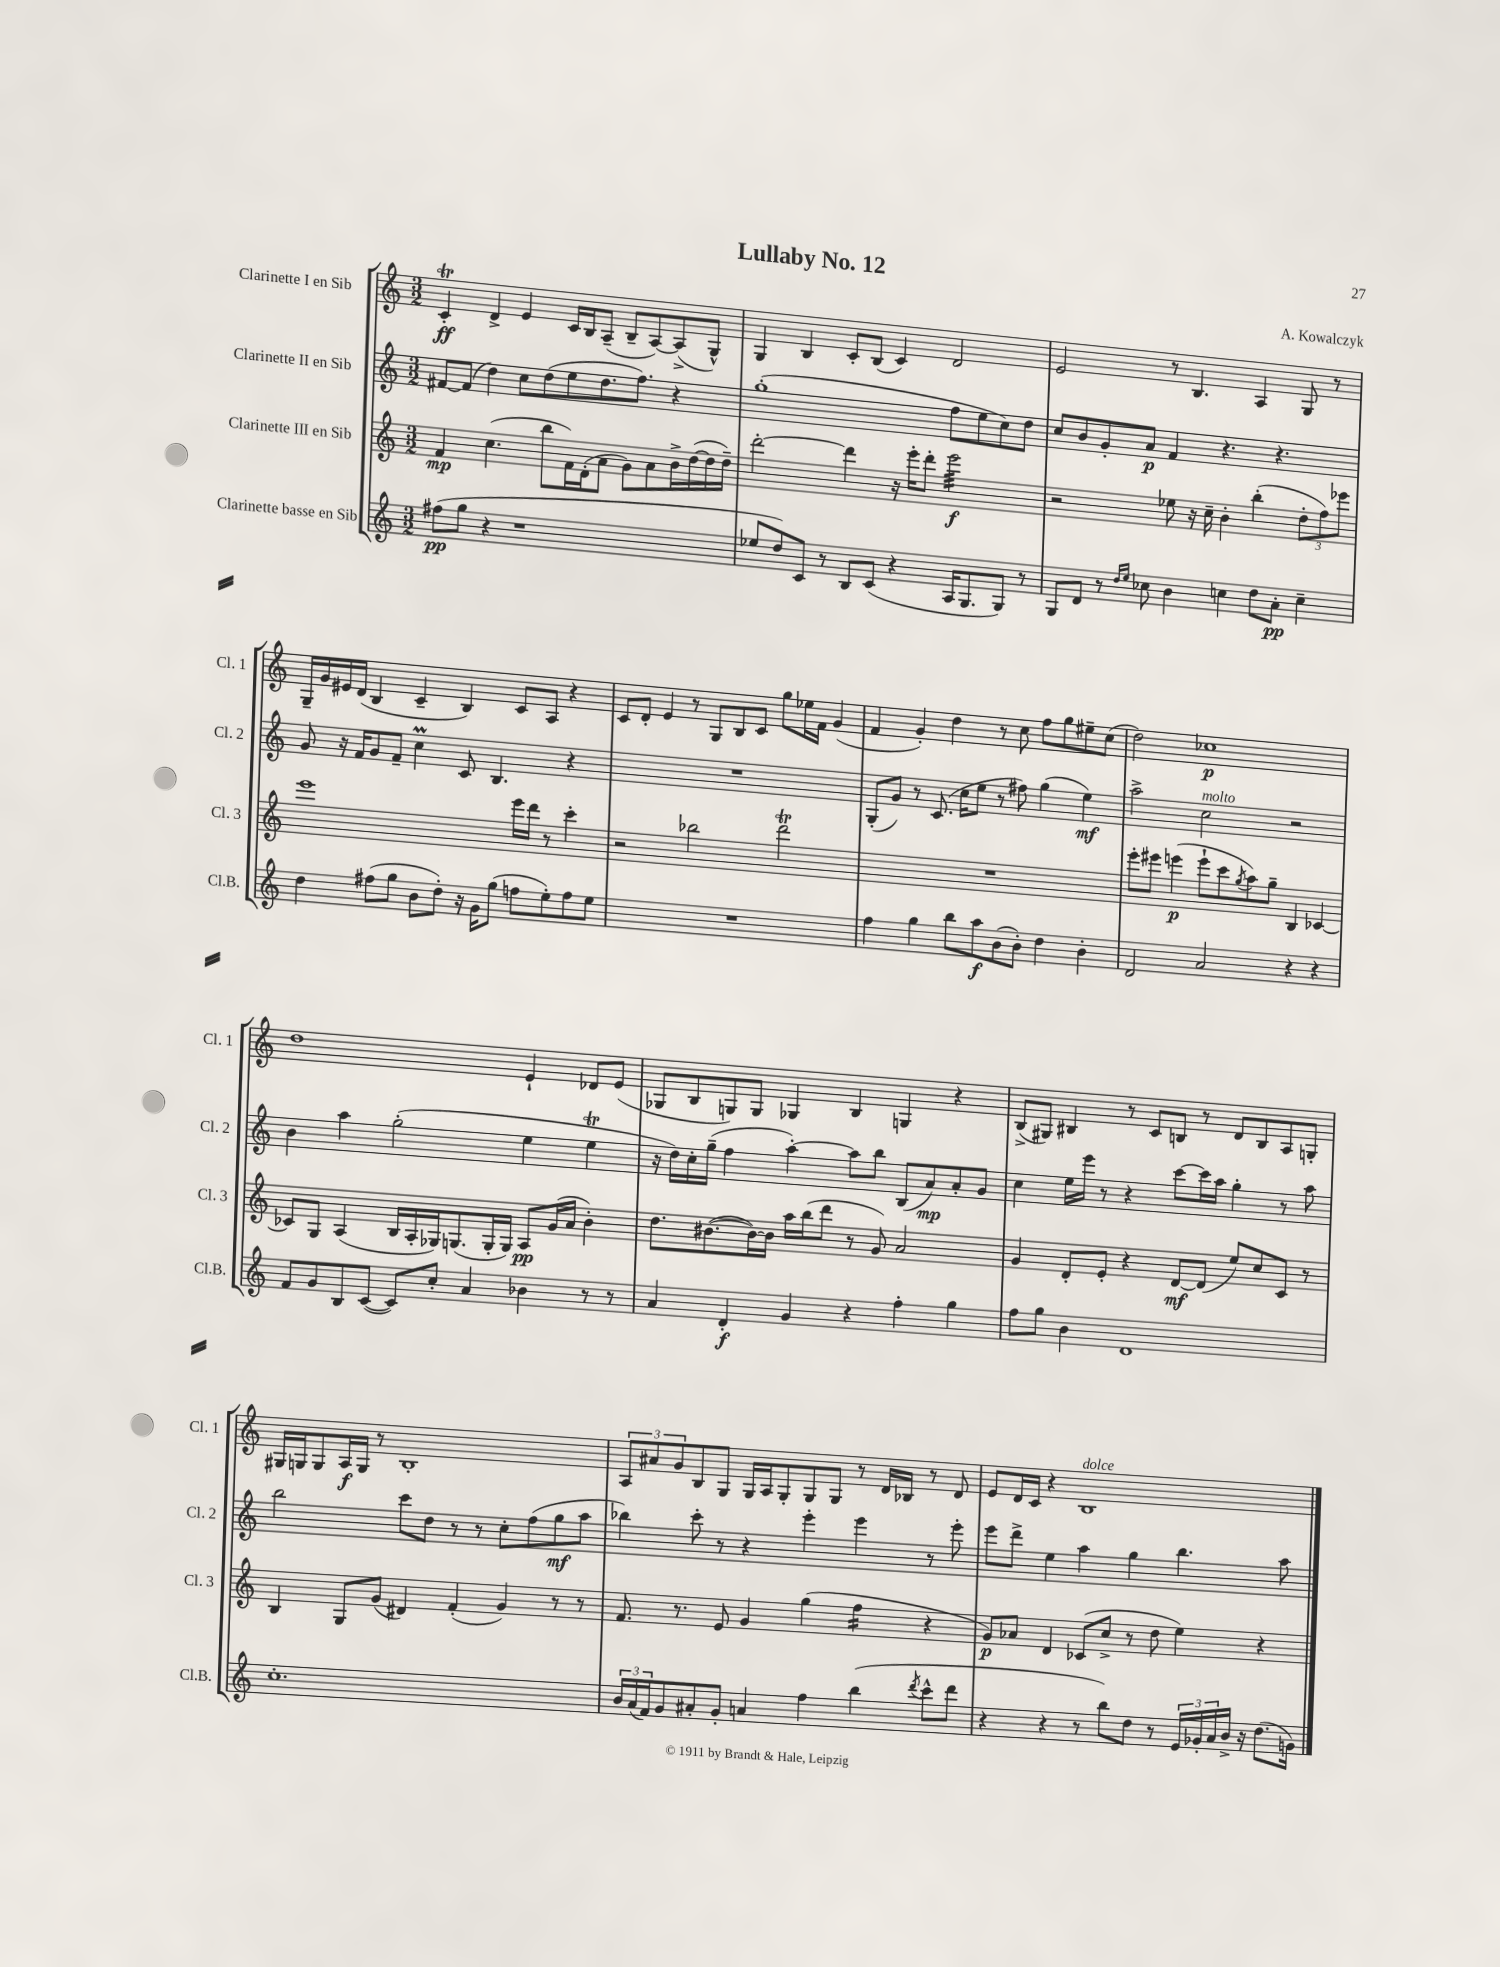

**kern	**kern	**kern	**kern
*staff4	*staff3	*staff2	*staff1
*clefG2	*clefG2	*clefG2	*clefG2
*k[]	*k[]	*k[]	*k[]
*M3/2	*M3/2	*M3/2	*M3/2
(8ff#	4f	[8f#	4c'
8gg	.	(8f#]	.
4r	(4.cc	4dd)	4d^
1r	.	8cc	4e
.	8bb	(8dd	.
.	16f)	8ee	16c
.	(16d'	.	16B
.	8a	8.dd	(8A~
.	8g)	.	8B~
.	.	8.ff)	.
.	8a	.	[8A)
.	16b^	4r	(8A^]
.	([16dd	.	.
.	16dd]	.	8G^^)
.	16dd~)	.	.
=	=	=	=
8ee-	[2ddd'	(1gg'	4G
8dd)	.	.	.
8c	.	.	4B
8r	.	.	.
8B	4ddd]	.	8c'
(8c	.	.	(8B
4r	16r	.	4c)
.	16eee'	.	.
.	8ddd'	.	.
16A	2eee	8ff	2d
8.G	.	.	.
.	.	8ee	.
8G)	.	8cc)	.
8r	.	8dd	.
=	=	=	=
8G	2r	8cc	2e
8d	.	8b	.
8r	.	8g'	.
16qqdd	.	.	.
16qqee	.	.	.
8cc-	.	8a	.
4b	8ee-	4f	8r
.	16r	.	4.B
.	16cc~	.	.
4cc	4b'	4.r	.
8dd	(4bb'	.	4A
8a'	.	4.r	.
4cc~	12dd'	.	8G
.	12ff)	.	.
.	.	.	8r
.	12eee-	.	.
=	=	=	=
4dd	1eee	8g	16G~
.	.	.	16g
.	.	16r	16e#
.	.	16f	(16d
(8ff#	.	8g	4B
8gg	.	8f~	.
8b	.	4cc	4c~
8dd')	.	.	.
16r	.	8c	4B)
16g	.	.	.
(8gg	.	4.B	.
8ff	16eee	.	8c
.	16ddd	.	.
8ee')	8r	.	8A
8ff	4ccc'	4r	4r
8ee	.	.	.
=	=	=	=
1.r	2r	1.r	8c
.	.	.	8d'
.	.	.	4e
.	2bb-	.	8r
.	.	.	8G
.	.	.	8B
.	.	.	8c
.	2ddd	.	8gg
.	.	.	16ee-
.	.	.	16f
.	.	.	(4g
=	=	=	=
4ff	1.r	(8G'	4f
.	.	8g)	.
4gg	.	8r	4g')
.	.	(8.c	.
8bb	.	.	4dd
.	.	16cc	.
8aa	.	8ee	.
(8b	.	8r	8r
8b')	.	8ff#)	8cc
4dd	.	(4gg	8ff
.	.	.	8gg
4b'	.	4ee)	8ee#~
.	.	.	(8cc
=	=	=	=
2d	8eee'	2aa^	2dd)
.	8eee#	.	.
.	(4eee	.	.
2a	8eee`	2cc	1cc-
.	8ccc	.	.
.	8qgg	.	.
.	8aa)	.	.
.	8gg~	.	.
4r	4B	2r	.
4r	[4c-	.	.
=	=	=	=
8f	8c-]	4b	1dd
8g	8G	.	.
8B	(4A	4aa	.
([8c	.	.	.
8c])	16B	(2gg'	.
.	16A'	.	.
8cc'	16G-)	.	.
.	(8.G	.	.
4a	.	.	.
.	16G'	.	.
.	16G)	.	.
4b-	8A	4ee	4e`
.	(16g	.	.
.	16a	.	.
8r	4b')	4ee	8d-
8r	.	.	(8e
=	=	=	=
4a	8.dd	16r	8G-
.	.	16dd)	.
.	.	16cc'	8B
.	([8.b#	(16gg~	.
4d'	.	4ff	8G)
.	16b#_)	.	8G
.	16b#]	.	.
4g	16aa	[4aa')	4G-
.	(16bb	.	.
.	8ddd	.	.
4r	8r	8aa]	4B
.	8g)	8bb	.
4ff'	2a	(8B	4G
.	.	8a)	.
4gg	.	8a'	4r
.	.	8g	.
=	=	=	=
8ff	4g	4cc	(8B^
8gg	.	.	8G#)
4b	8d'	16ee	4B#
.	.	16eee	.
.	8e'	8r	.
1d	4r	4r	8r
.	.	.	8c
.	[8d	[8ccc	8B
.	(8d]	16ccc]	8r
.	.	16aa	.
.	8ee)	4gg'	8d
.	8cc	.	8B
.	8c	8r	8A
.	8r	8aa	8G'
=	=	=	=
1.cc'	4B	2bb	16G#
.	.	.	16G
.	.	.	8G
.	8G	.	16A
.	.	.	16G
.	(8g	.	8r
.	4d#)	8ccc	1B'
.	.	8dd	.
.	(4f'	8r	.
.	.	8r	.
.	4g)	8cc'	.
.	.	(8ff	.
.	8r	8gg	.
.	8r	8aa	.
=	=	=	=
24b	8.f	4bb-)	12A
(24a	.	.	.
24f)	.	.	12a#
8g	.	.	.
.	.	.	12g
.	8.r	.	.
8a#'	.	8ccc'	8B
8g'	8e	8r	8G
4a	4g	4r	16G
.	.	.	16A
.	.	.	8G'
4ff	(4gg	4eee'	8G
.	.	.	8G
(4bb	4ff	4eee	8r
.	.	.	16d
.	.	.	16B-
8qddd	.	.	.
8ccc^^	4r	8r	8r
8ddd	.	8eee'	8d
=	=	=	=
4r	8g)	8eee	8e
.	8a-	8ddd^	16d
.	.	.	16c
4r	4d	4ee	4r
8r	(8c-	4aa	1B
8bb)	8cc^	.	.
8dd	8r	4gg	.
8r	8dd	.	.
24e	4ee)	4.bb	.
24g-'	.	.	.
24a	.	.	.
16b^	.	.	.
16r	.	.	.
(8.dd	4r	.	.
.	.	8aa	.
16g)	.	.	.
==	==	==	==
*-	*-	*-	*-
